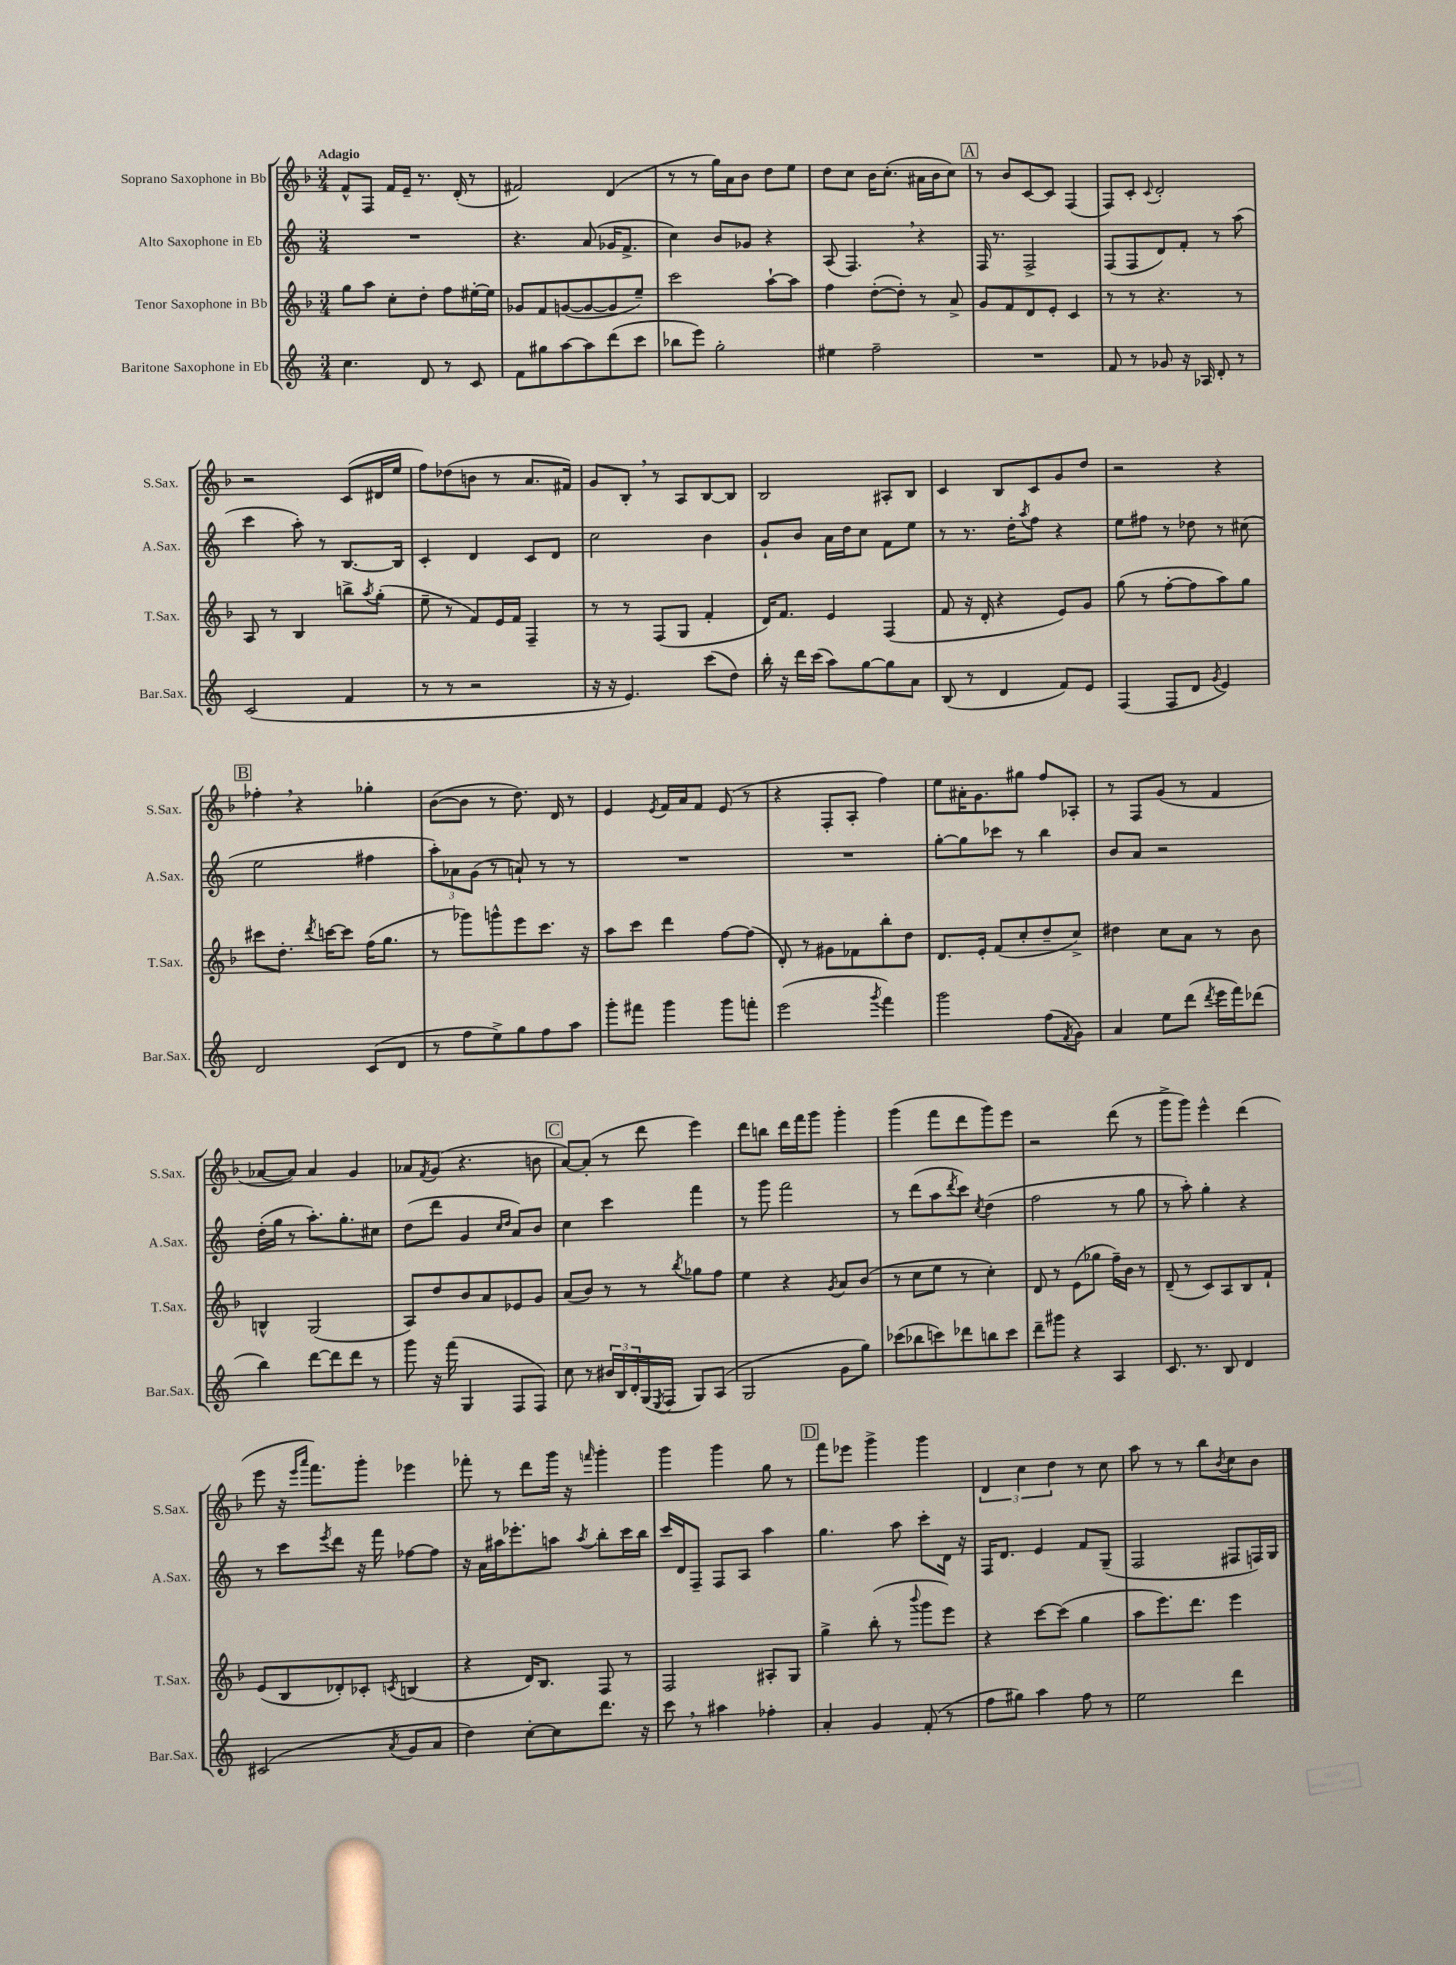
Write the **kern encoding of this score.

**kern	**kern	**kern	**kern
*part4	*part3	*part2	*part1
*staff4	*staff3	*staff2	*staff1
*I"Baritone Saxophone in Eb	*I"Tenor Saxophone in Bb	*I"Alto Saxophone in Eb	*I"Soprano Saxophone in Bb
*I'Bar.Sax.	*I'T.Sax.	*I'A.Sax.	*I'S.Sax.
*clefG2	*clefG2	*clefG2	*clefG2
*k[]	*k[b-]	*k[]	*k[b-]
*M3/4	*M3/4	*M3/4	*M3/4
=1	=1	=1	=1
!	!	!	!LO:TX:a:B:t=Adagio
4.cc\	8gg\L	2.r	8f^^/L
.	8aa\J	.	8F/J
.	8cc'\L	.	16f/LL
.	.	.	16e~/JJ
8d/	8dd'\J	.	8.r
8r	8ff\L	.	.
.	.	.	(16d'/
8c/	[16ee#X'\L	.	8r
.	16ee#\JJ]	.	.
=2	=2	=2	=2
8f\L	8g-X/L	4.r	2f#X/)
8gg#X\	8f/	.	.
[8aa\	([8gn/	.	.
8aa\]	8g/_	(8a/	.
(8ddd\	8g/]	16g-X/KL	(4d/
.	.	8.f^/J	.
8ccc\J	8ee~/J)	.	.
=3	=3	=3	=3
8bb-X\L	2ccc\	4cc\)	8r
8eee\J)	.	.	8r
2gg'\	.	8b/L	16gg\LL)
.	.	.	16a\J
.	.	8g-X/J	8b-\J
.	[8aa`\L	4r	8dd\L
.	8aa\J]	.	8ee\J
=4	=4	=4	=4
4ee#X\	4ff\	(8A/	8dd\L
.	.	4.F,/)	8cc\J
2ff~\	([8dd'\L	.	16b-\KL
.	.	.	(8.cc'\J
.	8dd'\J])	.	.
.	8r	4r	16a#X\LL
.	.	.	16b-\J
.	8a^/	.	8cc\J)
!!LO:REH:place=s1:t=A
=5	=5	=5	=5
2.r	8g/L	16F/	8r
.	.	8.r	.
.	8f/	.	8b-/L
.	8d/	2F^/	[8c/
.	8e'/J	.	8c/J]
.	4c/	.	(4F/
=6	=6	=6	=6
8f/	8r	(8F/L	8F/L)
8r	8r	8F/	8c'/J
.	.	.	8qqc/
8g-X/	4.r	8d/)	2d'/
16r	.	8f'/J	.
16A-X/	.	.	.
8d'/	.	8r	.
8r	8r	(8aa\	.
!!LO:LB:g=z
=7	=7	=7	=7
(2c/	8A/	4ccc\	2r
.	8r	.	.
.	4B-/	8aa'\)	.
.	.	8r	.
4f/	8bbn^\L	[8.B/L	(8c/L
.	8qaa/	.	.
.	(8gg'\J	.	16d#X/L
.	.	16B/Jk]	16ee/JJ
=8	=8	=8	=8
8r	8ee~\	4c'/	8ff\L)
8r	8r	.	(8dd-X\
2r	8f/L)	4d/	8bn\J
.	16e/L	.	8r
.	16f/JJ	.	.
.	4F~/	8c/L	8.a/L
.	.	8d/J	.
.	.	.	16f#X/Jk)
=9	=9	=9	=9
16r	8r	2cc\	8g/L
16r	.	.	.
4.e/)	8r	.	8B-',/J
.	(8F/L	.	8r
.	8G/J	.	8A/L
(8ccc\L	4f'/	4b\	[8B-/
8dd\J)	.	.	8B-/J]
=10	=10	=10	=10
16bb'\	16d/KL)	8g`/L	2B-/
16r	8.f/J	.	.
16ddd\LL	.	8b/J	.
(16ccc\JJ	.	.	.
8aa\L)	4e/	16a\LL	.
.	.	16dd\J	.
[8gg\	.	8cc\J	.
8gg\]	(4F/	8f\L	8A#X'/L
8a\J	.	8ee\J	8B-/J
=11	=11	=11	=11
(8B/	8f/	8r	4c/
8r	16r	8.r	.
.	16d'/	.	.
4d/	4r	.	8B-/L
.	.	16dd'\KL	.
.	.	8qaa/	.
.	.	8ff\J	8c/
8f/L)	8e/L)	4r	8g/
8e/J	8g/J	.	8dd/J
=12	=12	=12	=12
(4F/	(8gg\	8ee\L	2r
.	8r	8ff#X\J	.
8F/L	[8ff'\L	8r	.
8d/J	8ff\]	8dd-X\	.
8qg/	.	.	.
4e/)	8aa\)	8r	4r
.	8gg\J	(8cc#X\	.
!!LO:LB:g=z
!!LO:REH:place=s1:t=B
=13	=13	=13	=13
2d/	8ccc#X\L	2ee\	4ff-X',\
.	8.dd'\J	.	.
.	.	.	4r
.	8qddd/	.	.
.	[16cccn\KL	.	.
.	8ccc\J]	.	.
(8c/L	(16ff\KL	4ff#X\	4gg-X'\
.	8.gg\J	.	.
8d/J	.	.	.
=14	=14	=14	=14
8r	8r	12aa'\L)	([8b-\L
.	.	12a-X\	.
8ff\L	8ggg-X\L)	.	8b-\J]
.	.	(12g\J	.
8ee^\)	8gggn^^\	8r	8r
8gg\	8eee\	8an`/)	8.dd\)
8ff\	8.ccc\J	8r	.
.	.	.	16d/
8aa\J	.	8r	8r
.	16r	.	.
=15	=15	=15	=15
8ggg'\L	8aa\L	2.r	4e/
8fff#X\J	8ccc\J	.	.
.	.	.	8qe/
4ggg\	4ddd\	.	16f/LL
.	.	.	16a/J
.	.	.	8f/J
8ggg\L	[8ff\L	.	(8e/
8fffn'\J	(8ff\J]	.	8r
=16	=16	=16	=16
(2eee\	8d'/)	2.r	4r
.	8r	.	.
.	8g#X\L	.	8F'/L
.	8f-X\	.	8A'/J
8qggg/	.	.	.
4fff\)	8bb-'\	.	4ff\)
.	8dd\J	.	.
=17	=17	=17	=17
2ggg\	8.d/L	[8gg'\L	8ee\L
.	.	8gg\]	16a#X'\K
.	16e'/Jk	.	8.g\
.	(8f/L	8ccc-X\J	.
.	8cc'/	8r	8gg#X\J
(8ff\L	8dd~/	4bb\	8ff/L
8qf/	.	.	.
8g\J)	8cc^/J)	.	8A-X'/J
=18	=18	=18	=18
4a/	4dd#X\	8b/L	8r
.	.	8a/J	8F/L
8ee\L	8cc\L	2r	(8g/J
(8ddd\J	8a\J	.	8r
8qddd/	.	.	.
16eee\LL	8r	.	4f/
16fff\J)	.	.	.
(8ddd-X\J	8b-\	.	.
!!LO:LB:g=z
=19	=19	=19	=19
4bb\)	4Bn^^/	(16dd'\LL	[8a-X/L
.	.	16gg\JJ	.
.	.	8r	8a-/J])
[8ddd\L	(2G/	8.aa'\L)	4a-/
8ddd\]	.	.	.
.	.	8.gg'\	.
8ddd\J	.	.	4g/
8r	.	8cc#X\J	.
=20	=20	=20	=20
8ggg\	8A/L)	(8dd\L	8a-X/L
.	.	.	8qf/
16r	8dd/	8ddd\J	(8g/J
(16fff\	.	.	.
4G/	8b-/	4g/	4.r
.	8a/	.	.
.	.	16qqcc/LL	.
.	.	16qqdd/JJ	.
8F/L	8e-X/	8a/L)	.
8F/J)	8g/J	8b/J	8bn\
!!LO:REH:place=s1:t=C
=21	=21	=21	=21
8cc\	(8a/L	4cc\	[8a/L)
8r	8b-/J)	.	(8a'/J]
24b#X/LL	8r	4ccc\	8r
24B/	.	.	.
24d'/	.	.	.
(16G/	8r	.	8ddd\
8qE/	.	.	.
16F/JJ	.	.	.
.	8qbb-/	.	.
8G/L)	8gg-X\L	4fff\	4eee\)
(8A/J	8ff\J	.	.
=22	=22	=22	=22
2G/	4ee\	8r	8ddd\L
.	.	8ggg\	8bbn\J
.	4r	2fff\	16ddd\LL
.	.	.	16fff\J
.	.	.	8ggg\J
.	8qg/	.	.
8g\L	8a/L	.	4ggg'\
8gg\J)	(8b-/J	.	.
=23	=23	=23	=23
(8ccc-X\L	8r	8r	(4ggg\
8bb-X\	8cc\L	(8ddd\L	.
8cccn\)	8ee\J	8aa\	8fff\L
.	.	8qddd/	.
8ddd-X\	8r	8ccc\J)	8ddd\
.	.	8qcc/	.
8bbn\	4cc'\)	(4dd\	8ggg\)
8ccc\J	.	.	8eee\J
=24	=24	=24	=24
8ddd~\L	8d/	2ff\	2r
8ggg#X\J	8r	.	.
4r	(8e\L	.	.
.	8gg-X\J	.	.
4A/	16ff~\LL)	8r	(8ddd\
.	16b-\JJ	.	.
.	8r	8gg\	8r
=25	=25	=25	=25
8.c/	(8d~/	8r	8ggg^\L
.	8r	8aa'\)	8ggg\J)
8.r	.	.	.
.	8c/L)	4gg'\	4eee^^\
8B/	8A/	.	.
4d/	8B-/	4r	(4ddd\
.	8f`/J	.	.
!!LO:LB:g=z
=26	=26	=26	=26
(2c#X/	(8e/L	8r	8eee\
.	8B-/	8ccc\L	16r
.	.	.	16qqeee/LL
.	.	.	16qqaaa/JJ
.	.	.	8.fff\L)
.	.	8qeee/	.
.	8d-X'/)	8ddd\J	.
.	8c-X'/J	16r	8ggg'\J
.	.	16fff\	.
8qa/	8qcn/	.	.
8g/L	(4Bn/	[8ff-X\L	4eee-X\
8a/J	.	8ff-\J]	.
=27	=27	=27	=27
4dd\)	4r	16r	8fff-X'\
.	.	16a\LL	.
.	.	16aa#X\J	8r
.	.	8.eee-X'\	.
[8cc'\L	16d/KL)	.	8ddd\L
.	8.B-/J	.	.
8cc\]	.	8aan\J	16ggg\Jk
.	.	.	16r
.	.	8qaa/	16qqfffn/
8.ddd\J	8F/	8bb'\L	4ggg'\
.	8r	16ccc\L	.
16r	.	16bb\JJ	.
=28	=28	=28	=28
8ccc,\	2F/	16ccc/LL	4ggg\
.	.	16d/J	.
8r	.	8F~/J	.
4aa#X\	.	8F/L	4ggg\
.	.	8A/J	.
4ff-X'\	8A#X'/L	4aa\	8gg\
.	8G/J	.	8r
!!LO:REH:place=s1:t=D
=29	=29	=29	=29
4a'/	4gg^\	4.gg\	8fff\L
.	.	.	8eee-X\J
4g/	(8bb-'\	.	4ggg^\
.	8r	8aa\	.
.	8qqbbb-/	.	.
(8f'/	8ggg\L	8ccc'\L	4ggg\
8r	8eee\J)	16d\Jk	.
.	.	16r	.
=30	=30	=30	=30
8ff\L	4r	16F/KL	6d/
.	.	8.d/J	.
8gg#X\J)	.	.	.
.	.	.	6cc\
4aa\	[8ccc\L	4e/	.
.	.	.	6dd\
.	(8ccc\J]	.	.
8ff\	4gg\	8f/L	8r
8r	.	(8G~/J	8cc\
=31	=31	=31	=31
2ee\	8aa\L	2F/	8aa\
.	8.eee\)	.	8r
.	.	.	8r
.	8.ddd\J	.	.
.	.	.	8bb-\L
.	.	.	8qb-/
4ddd\	4eee\	8F#X/L	8cc\
.	.	16Fn/L)	8b-\J
.	.	16G/JJ	.
==	==	==	==
*-	*-	*-	*-
